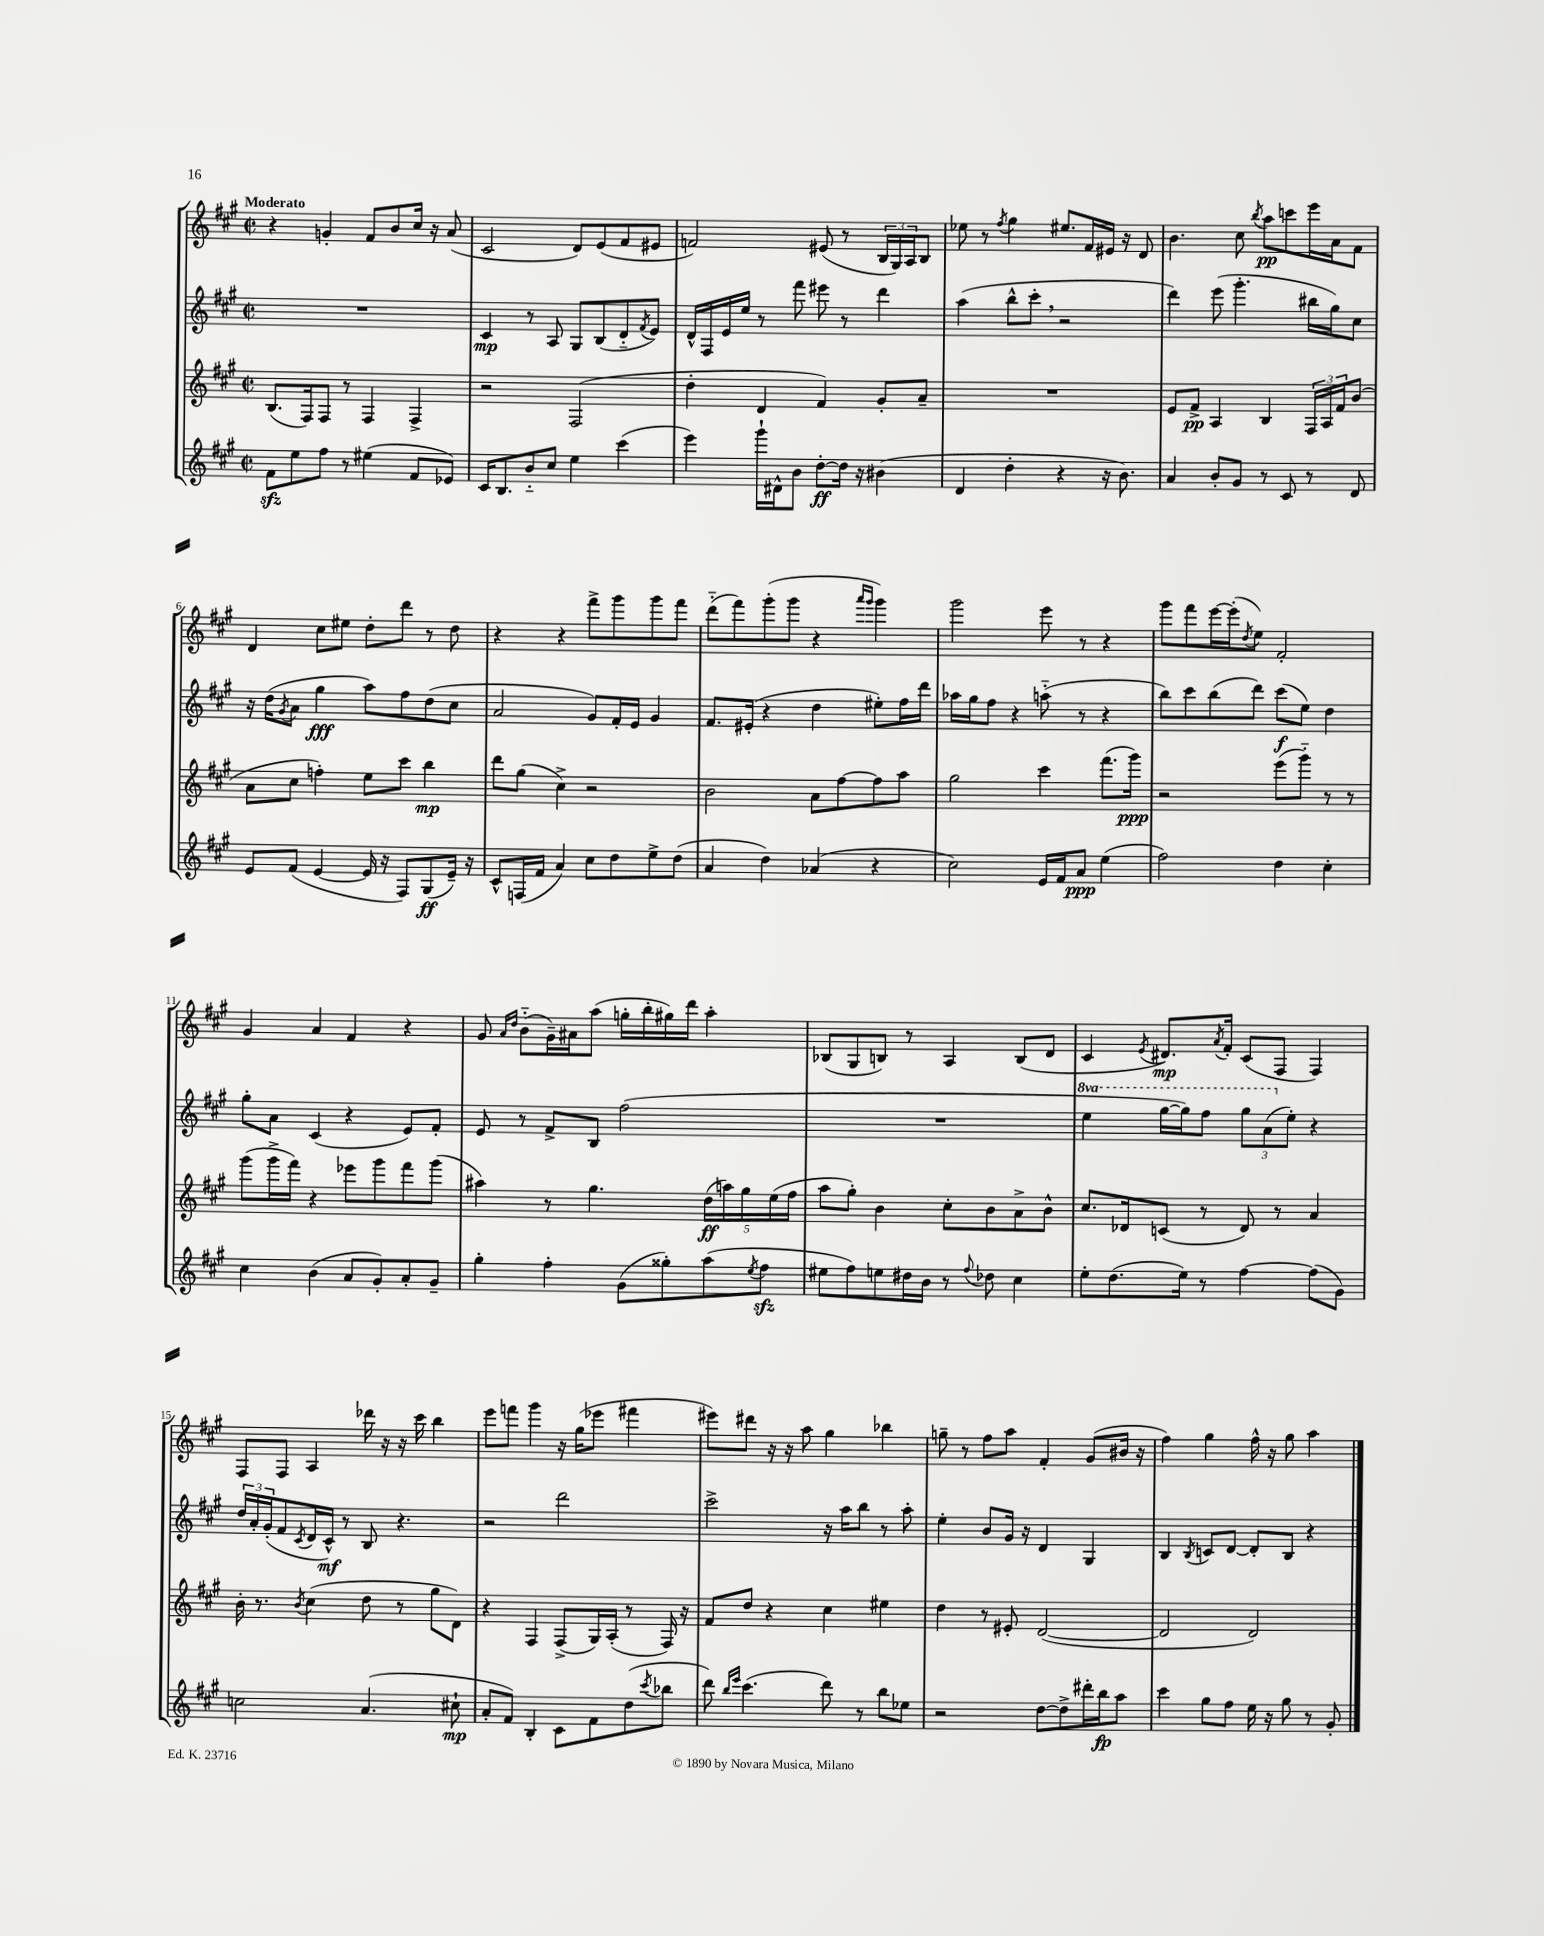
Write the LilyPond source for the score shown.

<<
\new StaffGroup <<
\new Staff = "s0" {
    \clef treble \key a \major \defaultTimeSignature \time 2/2 \tempo "Moderato"
    r4 g'4-. fis'8 b'8 cis''16 r16 a'8( |
    cis'2 d'8) e'8( fis'8 eis'8 |
    f'2) eis'8( r8 \tuplet 3/2 { b16 gis16) a16 } b8 |
    ees''8 r8 \acciaccatura { fis''8 } gis''4 eis''8. fis'16 eis'16 r16 d'8 |
    b'4. cis''8 \acciaccatura { b''8 } a''8\pp c'''8 e'''16 a'16 fis'8 |
    d'4 cis''8 eis''8 d''8-. d'''8 r8 d''8 |
    r4 r4 fis'''8-> gis'''8 gis'''8 fis'''8 |
    d'''8-_( fis'''8) gis'''8-.( gis'''8 r4 \grace { a'''16 gis'''16 } gis'''4) |
    gis'''2 e'''8 r8 r4 |
    gis'''8 fis'''8 e'''16~ e'''16-.( \acciaccatura { d''8 } e''8) fis'2-. |
    gis'4 a'4 fis'4 r4 |
    gis'8 \grace { a'16 d''16 } b'8-_( gis'16--) ais'16 a''8( g''16-. b''16-. gis''16) d'''16 a''4-. |
    bes8( gis8 b8) r8 a4 b8( d'8 |
    cis'4 \acciaccatura { e'8 } dis'8.\mp) \acciaccatura { a'8 } fis'16-. cis'8( fis8 fis4) |
    fis8 fis8 a4 des'''16 r16 r16 cis'''16 b''4 |
    e'''8 f'''8 gis'''4 r16 gis''16( ees'''8 fis'''4 |
    eis'''8) dis'''8 r16 r16 a''8 gis''4 bes''4 |
    g''8-- r8 fis''8 a''8 fis'4-. gis'8( bis'16 r16 |
    fis''4) gis''4 fis''16-^ r16 gis''8 a''4 \bar "|." |
}
\new Staff = "s1" {
    \clef treble \key a \major \defaultTimeSignature \time 2/2 \set Staff.ottavationMarkups = #ottavation-simple-ordinals
    R1 |
    cis'4\mp r8 a8 gis8 b8( d'8-_ \acciaccatura { fis'8 } e'8) |
    d'16-^ fis16 e'16 e''16 r8 fis'''8 eis'''8 r8 d'''4 |
    a''4( b''8-^ cis'''8-. \breathe r2 |
    d'''4) e'''8( gis'''4.-. bis''16 gis''16) cis''8 |
    r16 d''16( \acciaccatura { gis'8 } a'8 gis''4\fff a''8) fis''8 d''8( cis''8 |
    a'2 gis'8) fis'16-. e'16 gis'4 |
    fis'8. eis'16-.( r4 d''4 eis''8-.) fis''16 d'''16 |
    aes''16 gis''16 fis''8 r4 a''8-_( r8 r4 |
    b''8) cis'''8 b''8( d'''8) cis'''8\f( e''8) d''4 |
    gis''8-. a'8 cis'4( r4 e'8) fis'8-. |
    e'8 r8 fis'8-> b8 fis''2( |
    R1 |
    \ottava #1 e'''4 gis'''16~ gis'''16) fis'''8 \tuplet 3/2 { gis'''8 a''8( \ottava #0 e''8-.) } r4 |
    \tuplet 3/2 { d''16 a'16-. gis'16-.( } fis'8 \acciaccatura { cis'8 } d'16 cis'16-^\mf) r8 b8 r4. |
    r2 d'''2 |
    cis'''2-> r16 a''16 b''8 r8 a''8-. |
    e''4-. b'8 gis'16 r16 d'4 gis4 |
    b4 \acciaccatura { b8 } c'8 d'8~ d'8-. b8 r4 \bar "|." |
}
\new Staff = "s2" {
    \clef treble \key a \major \defaultTimeSignature \time 2/2
    b8.( fis16) fis8 r8 fis4 fis4-> |
    r2 fis2( |
    d''4-. d'4 fis'4) gis'8-. a'8-- |
    R1 |
    e'8 fis'8->\pp a4 b4 \tuplet 3/2 { fis16 a16 fis'16 } b'8( |
    a'8 cis''8 f''4-.) e''8 cis'''8 b''4\mp |
    d'''8 gis''8( cis''4->) r2 |
    b'2 a'8 fis''8~ fis''8 a''8 |
    gis''2 cis'''4 fis'''8.( gis'''16\ppp) |
    r2 e'''8( gis'''8-_) r8 r8 |
    gis'''8( gis'''16-> fis'''16) r4 ees'''8 gis'''8 fis'''8 gis'''8( |
    ais''4) r8 gis''4. \tuplet 5/4 { d''16\ff( a''16) gis''16 e''16( fis''16 } |
    a''8 gis''8-.) b'4 cis''8-. b'8 a'8-> b'8-^ |
    cis''8. des'16 c'8( r8 des'8) r8 a'4 |
    b'16-. r8. \acciaccatura { b'8 } cis''4( d''8 r8 gis''8 d'8) |
    r4 fis4 fis8->( gis16) a16-.( r8 fis16) r16 |
    fis'8 d''8 r4 cis''4 eis''4 |
    d''4 r8 eis'8-. d'2~( |
    d'2 d'2) \bar "|." |
}
\new Staff = "s3" {
    \clef treble \key a \major \defaultTimeSignature \time 2/2
    fis'8\sfz e''8 fis''8 r8 eis''4( fis'8 ees'8) |
    cis'16 b8. b'8-_ cis''8 e''4 cis'''4( |
    e'''4) gis'''16-! dis'16-^ b'8 d''8~-.\ff d''16 r16 bis'4( |
    d'4 d''4-. r4 r16 b'8.) |
    a'4 b'8-. gis'8 r8 cis'8 r8 d'8 |
    e'8 fis'8( e'4~ e'16 r16 fis8) gis8\ff( e'16--) r16 |
    cis'8-^ f16( fis'16 a'4) cis''8 d''8 e''8-> d''8( |
    a'4 d''4) aes'4( r4 |
    cis''2) e'16 fis'16 a'8\ppp e''4( |
    fis''2) d''4 cis''4-. |
    cis''4 b'4( a'8 gis'8-.) a'8-. gis'8-- |
    gis''4-. fis''4-. gis'8( gisis''8-.) a''8( \acciaccatura { e''8 } fis''8\sfz |
    eis''8 fis''8) e''8 dis''16 b'16 r8 \appoggiatura { fis''8 } des''8 cis''4 |
    e''8-. d''8.( e''16) r8 fis''4~ fis''8( gis'8) |
    c''2 a'4.( cis''8-!\mp |
    a'8-. fis'8) b4-. cis'8 fis'8 d''8( \acciaccatura { cis'''8 } bes''8 |
    d'''8) \grace { b''16 e'''16 } cis'''4.( d'''8) r8 b''8 ees''8 |
    r2 d''8~ d''8-> dis'''16-. b''16\fp a''8 |
    cis'''4 gis''8 fis''8 e''16 r16 gis''8 r8 gis'8-. \bar "|." |
}
>>
>>
